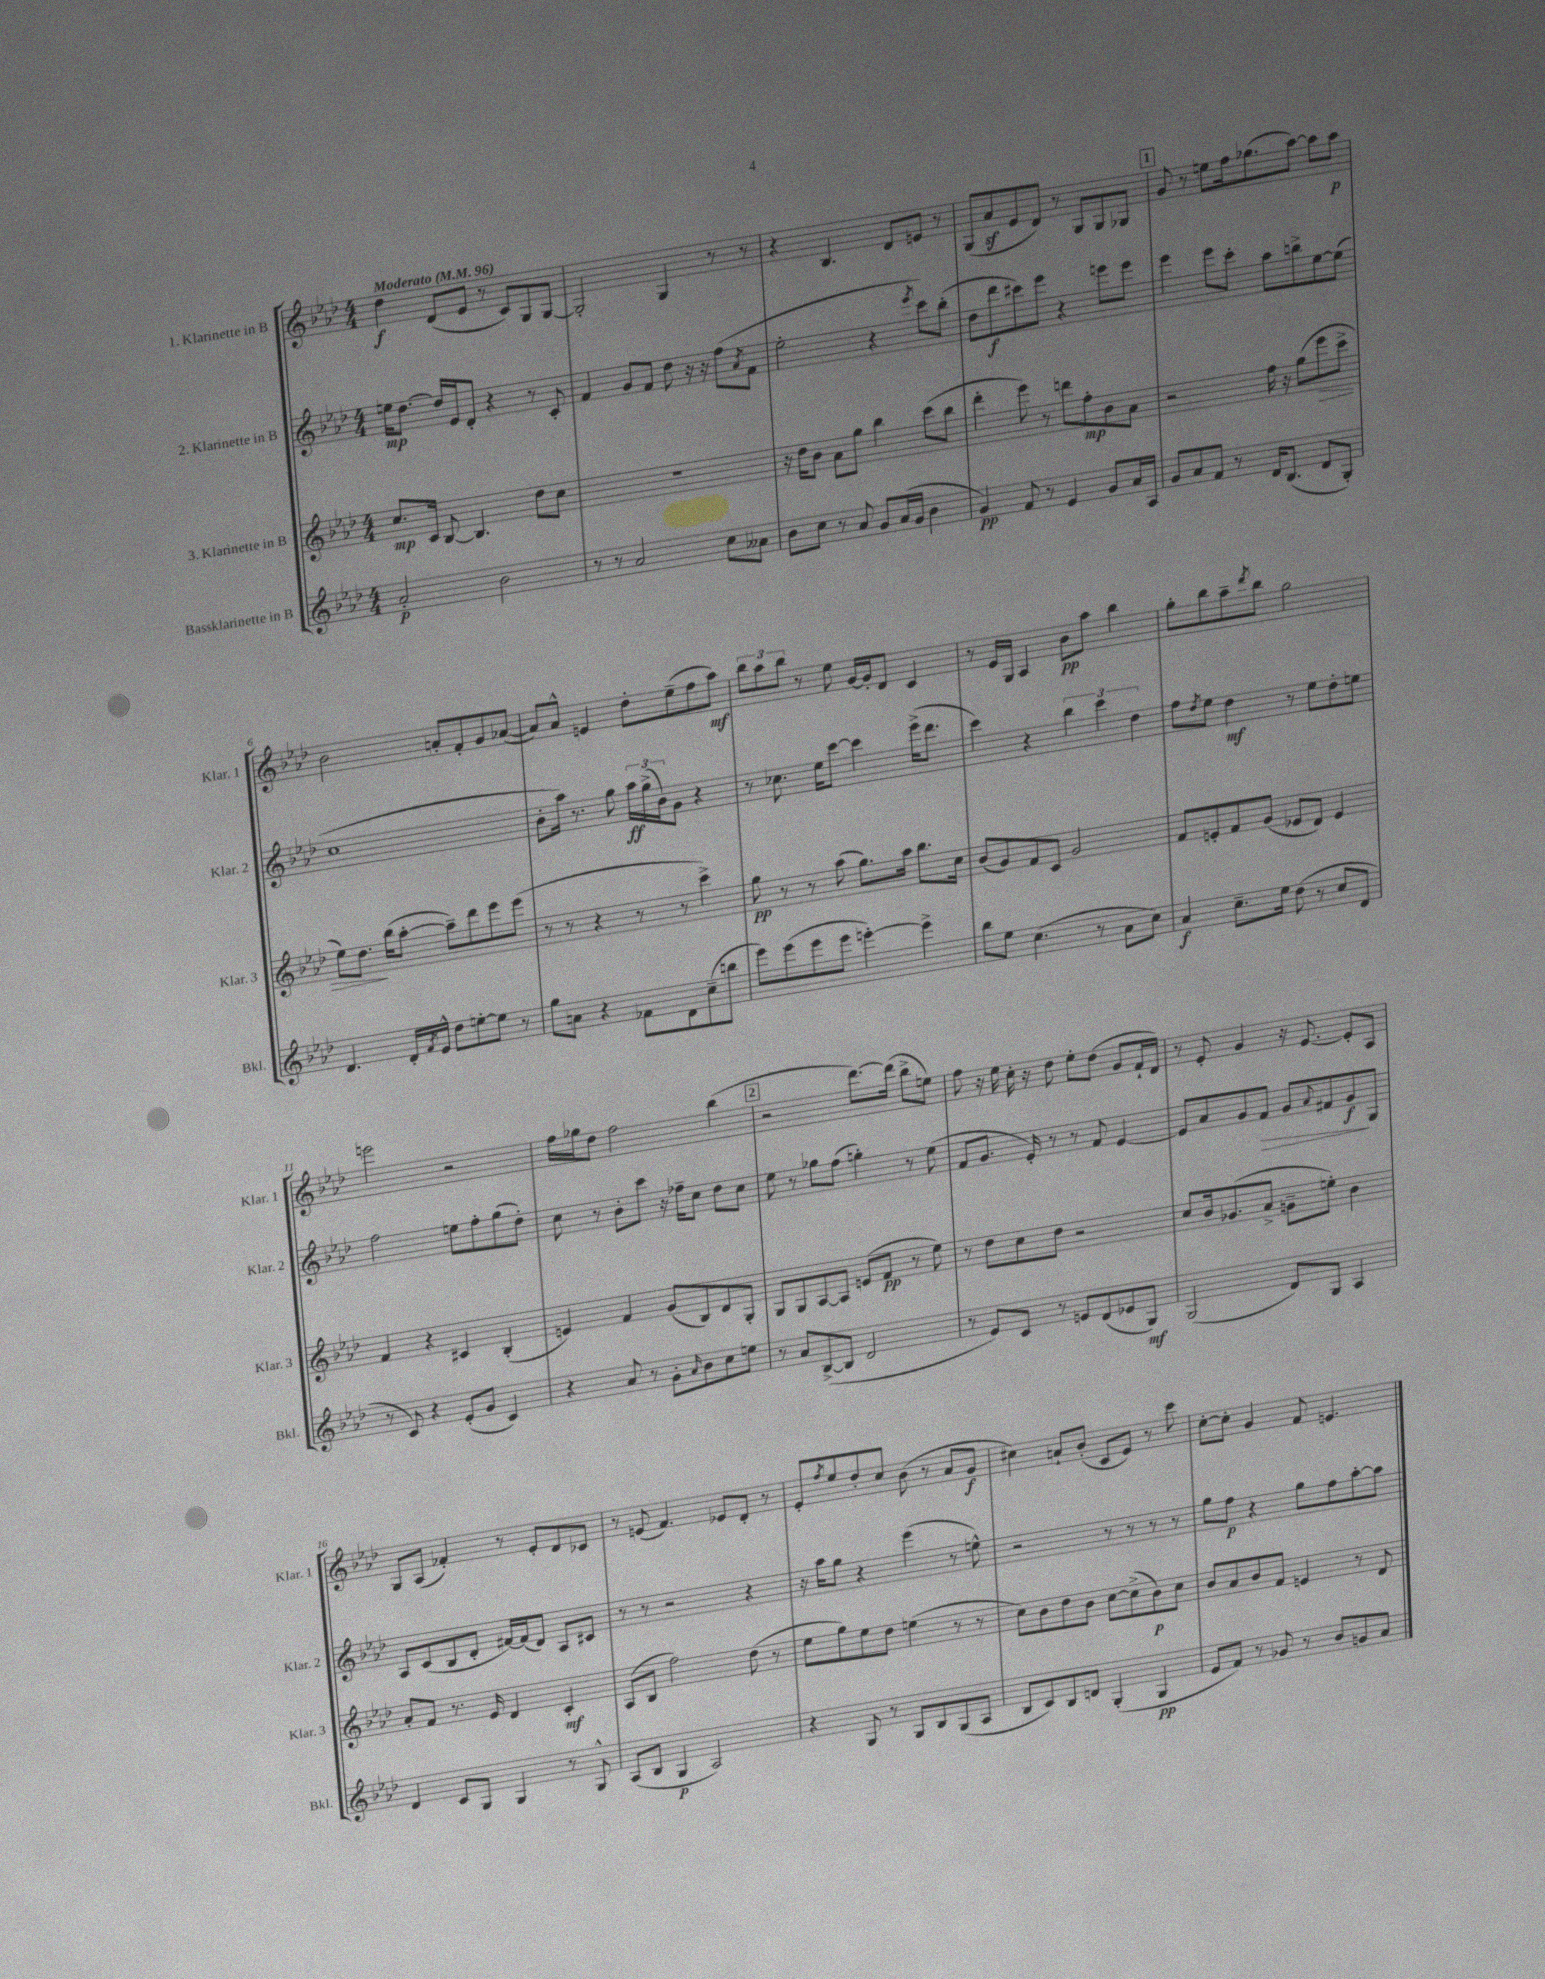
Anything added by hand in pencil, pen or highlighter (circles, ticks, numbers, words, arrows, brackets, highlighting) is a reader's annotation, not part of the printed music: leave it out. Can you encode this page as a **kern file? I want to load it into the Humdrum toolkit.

**kern	**dynam	**kern	**dynam	**kern	**dynam	**kern	**dynam
*part4	*part4	*part3	*part3	*part2	*part2	*part1	*part1
*staff4	*staff4	*staff3	*staff3	*staff2	*staff2	*staff1	*staff1
*I"Bassklarinette in B	*	*I"3. Klarinette in B	*	*I"2. Klarinette in B	*	*I"1. Klarinette in B	*
*I'Bkl.	*	*I'Klar. 3	*	*I'Klar. 2	*	*I'Klar. 1	*
*clefG2	*	*clefG2	*	*clefG2	*	*clefG2	*
*k[b-e-a-d-]	*	*k[b-e-a-d-]	*	*k[b-e-a-d-]	*	*k[b-e-a-d-]	*
*M4/4	*	*M4/4	*	*M4/4	*	*M4/4	*
*MM96	*	*MM96	*	*MM96	*	*MM96	*
=1	=1	=1	=1	=1	=1	=1	=1
!	!	!	!	!	!	!LO:TX:a:B:t=Moderato	!
2a-'/	p	8.cc/L	mp	16een\KL	mp	4dd-\	f
.	.	.	.	[8.dd-\J	.	.	.
.	.	16c/Jk	.	.	.	.	.
.	.	[8B-/	.	16dd-/LL]	.	(8d-/L	.
.	.	.	.	16e-/J	.	.	.
.	.	4.B-/]	.	8d-'/J	.	8e-/J	.
2b-\	.	.	.	4r	.	8r	.
.	.	.	.	.	.	8c/L)	.
.	.	8dd-\L	.	8r	.	8G/	.
.	.	8cc\J	.	8c'/	.	[8G/J	.
=2	=2	=2	=2	=2	=2	=2	=2
8r	.	1r	.	4f/	.	2G'/]	.
8r	.	.	.	.	.	.	.
2a-/	.	.	.	8g/L	.	.	.
.	.	.	.	8f/J	.	.	.
.	.	.	.	8dd-\	.	4G/	.
.	.	.	.	16r	.	.	.
.	.	.	.	16r	.	.	.
8cc\L	.	.	.	(8ff\L	.	8r	.
.	.	.	.	8qa-/	.	.	.
8a--X\J	.	.	.	8f\J	.	8r	.
=3	=3	=3	=3	=3	=3	=3	=3
8b-\L	.	16r	.	2ee-'\	.	4r	.
.	.	16dd-\KL	.	.	.	.	.
8cc\J	.	8b-\J	.	.	.	.	.
8r	.	8a-\L	.	.	.	4.B-/	.
8a-/	.	8gg\J	.	.	.	.	.
8g/L	.	4bb-\	.	4r	.	.	.
(16a-/L	.	.	.	.	.	8d-/L	.
16g/JJ	.	.	.	.	.	.	.
.	.	.	.	8qeee-/	.	.	.
4b-\	.	(8ccc\L	.	8ccc\L)	.	8en/J	.
.	.	8bb-\J	.	(8bb-'\J	.	8r	.
=4	=4	=4	=4	=4	=4	=4	=4
4g/)	pp	4ddd-'\	.	8dd-\L	.	(8G/L	.
.	.	.	.	8ddd-\	f	8a-z/	.
8f/	.	8eee-\)	.	8ccc#X\)	.	8e-/	.
8r	.	8r	.	8eee-\J	.	8d-/J)	.
4e-/	.	8dddn\L	.	4r	.	8r	.
.	.	8ff'\	mp	.	.	8G/L	.
8g/L	.	8b-\	.	8eeen\L	.	8G/	.
16a-/L	.	8a-\J	.	8eee\J	.	8G-X/J	.
16A-/JJ	.	.	.	.	.	.	.
!!LO:REH:place=s1:t=1
=5	=5	=5	=5	=5	=5	=5	=5
8g/L	.	2r	.	4eee-\	.	8g/	.
8a-/	.	.	.	.	.	8r	.
8f/J	.	.	.	8eee-\L	.	8een\L	.
8r	.	.	.	8ccc'\J	.	16ff\k	.
.	.	.	.	.	.	(8.gg-X\	.
16d-/KL	.	16ff\	.	8aa-\L	.	.	.
(8.B-/J	.	16r	.	.	.	.	.
.	.	(8gg\L	.	8bbn^\	.	[8aa-\J)	.
!	!	!	!LO:HP:b	!	!	!	!
8d-/L	.	8eee-\	>	[8ee-\	.	8aa-\L]	.
8G'/J)	.	8ccc^\J	.	(8ee-\J]	.	8aa-\J	p
!!LO:LB:g=z
=6	=6	=6	=6	=6	=6	=6	=6
4.d-/	.	8ee-\L)	.	1cc	.	2b-\	.
.	.	8.dd-\J	.	.	.	.	.
.	.	(16bb-\KL	]	.	.	.	.
16d-'/LL	.	[8aa-'\J	.	.	.	.	.
8qf/	.	.	.	.	.	.	.
16e-^^/JJ	.	.	.	.	.	.	.
8dd-\L	.	8aa-~\L])	.	.	.	8an'/L	.
[8een'\	.	8ddd-\	.	.	.	8f'/	.
8ee\J]	.	8eee-\	.	.	.	8g/	.
8r	.	(8eee-\J	.	.	.	([8a-X/J	.
=7	=7	=7	=7	=7	=7	=7	=7
8gg\L	.	8r	.	8b-'\L	.	8a-/L])	.
8an\J	.	8r	.	16aa-\Jk)	.	8a-^^/J	.
.	.	.	.	8.r	.	.	.
4r	.	4r	.	.	.	4en/	.
.	.	.	.	8gg\	.	.	.
8f-X\L	.	8r	.	24aa-\LL	ff	8dd-'\L	.
.	.	.	.	(24gg^\	.	.	.
.	.	.	.	24b-\J)	.	.	.
8d-\	.	8r	.	8g\J	.	(8ee-~\	.
(8cc~\	.	4ccc^\)	.	4r	.	8ff\	.
8bbn\J	.	.	.	.	.	8aa-\J)	mf
=8	=8	=8	=8	=8	=8	=8	=8
8eee-\L)	.	8gg\	pp	8r	.	12bb-\L	.
.	.	.	.	.	.	12aa-\	.
(8eee-\	.	8r	.	8.cc-X\	.	.	.
.	.	.	.	.	.	12bb-\J	.
8eee-\	.	8r	.	.	.	8r	.
.	.	.	.	16ee-\KL	.	.	.
8eee-\J	.	(8aa-\	.	[8ccc\J	.	8ee-\	.
[4eeen'\)	.	8.gg\L)	.	4ccc\]	.	[16g/LL	.
.	.	.	.	.	.	16g'/J]	.
.	.	.	.	.	.	8d-/J	.
.	.	16aa-\Jk	.	.	.	.	.
4eee^\]	.	8.bb-\L	.	(16eee-^\KL	.	4c/	.
.	.	.	.	8.ddd-\J	.	.	.
.	.	16cc\Jk	.	.	.	.	.
=9	=9	=9	=9	=9	=9	=9	=9
8bb-\L	.	(8b-/L	.	4ccc\)	.	8r	.
8ee-\J	.	8g/)	.	.	.	16e-/LL	.
.	.	.	.	.	.	16G/JJ	.
(4.cc\	.	8f/	.	4r	.	4A-/	.
.	.	8c/J	.	.	.	.	.
.	.	2g/	.	6bb-\	.	8b-\L	pp
8r	.	.	.	.	.	8aa-\J	.
.	.	.	.	6ccc\	.	.	.
8a-\L	.	.	.	.	.	4bb-\	.
.	.	.	.	6dd-\	.	.	.
8cc\J)	.	.	.	.	.	.	.
=10	=10	=10	=10	=10	=10	=10	=10
4a-/	f	8f/L	.	8ff\L	.	8gg'\L	.
.	.	.	.	8qdd-/	.	.	.
.	.	8en'/	.	8ee-\J	.	8bb-\	.
8.cc~\L	.	8f/	.	4dd-\	mf	8aa-~\	.
.	.	.	.	.	.	8qddd-/	.
.	.	(8g/J	.	.	.	8bb-\J	.
16ee-\Jk	.	.	.	.	.	.	.
(8dd-\	.	8e-X/L	.	8r	.	2gg\	.
8r	.	8d-/J)	.	8ee-\L	.	.	.
8cc/L	.	4e-/	.	8dd-'\	.	.	.
8d-/J	.	.	.	8een\J	.	.	.
!!LO:LB:g=z
=11	=11	=11	=11	=11	=11	=11	=11
8r	.	4f/	.	2ff\	.	2eeen\	.
8c/)	.	.	.	.	.	.	.
4r	.	4r	.	.	.	.	.
(8e-'/L	.	4c#X/	.	8een\L	.	2r	.
8g/J	.	.	.	8ff'\	.	.	.
4c/)	.	(4B-'/	.	(8gg\	.	.	.
.	.	.	.	8dd-'\J)	.	.	.
=12	=12	=12	=12	=12	=12	=12	=12
4r	.	4en/)	.	8cc\	.	16ff\LL	.
.	.	.	.	.	.	16gg-X\J	.
.	.	.	.	8r	.	8dd-\J	.
8a-/	.	4f/	.	8b-'\L	.	2ff\	.
8r	.	.	.	8ccc\J	.	.	.
8g'\L	.	(8g/L	.	16r	.	.	.
.	.	.	.	16ff-X~\KL	.	.	.
16qqa-/	.	.	.	.	.	.	.
8b-\	.	8B-/)	.	8cc\J	.	.	.
8cc\	.	8d-/	.	8dd-\L	.	(4bb-\	.
8een\J	.	8G'/J	.	8cc\J	.	.	.
!!LO:REH:place=s1:t=2
=13	=13	=13	=13	=13	=13	=13	=13
8r	.	8G/L	.	8ee-\	.	2r	.
8a-/L	.	8G/	.	8r	.	.	.
([8B-^/	.	[8A-/	.	8gg-X\L	.	.	.
8B-/J]	.	8A-/J]	.	(8ff\J	.	.	.
2d-/	.	(8en/L	.	4ggn'\)	.	[8.ddd-\L)	.
.	.	8f/J	pp	.	.	.	.
.	.	.	.	.	.	(16ddd-\Jk]	.
.	.	8r	.	8r	.	8bb-^\L	.
.	.	8ee-\)	.	(8ee-\	.	8een\J)	.
=14	=14	=14	=14	=14	=14	=14	=14
8r	.	8r	.	8f/L	.	8ff\	.
8e-/L)	.	8dd-\L	.	8.g/J	.	16r	.
.	.	.	.	.	.	16ee-\	.
8c/J	.	8cc\	.	.	.	16cc'\	.
.	.	.	.	16e-'/)	.	16r	.
8r	.	8dd-\J	.	8r	.	8dd-\	.
8en/L	.	2r	.	8r	.	8ee-'\L	.
(8d-/	.	.	.	8f/	.	(8dd-\J	.
8e-X/	.	.	.	[4e-/	.	8g/L	.
8G/J)	mf	.	.	.	.	16f`/L	.
.	.	.	.	.	.	16d-/JJ)	.
=15	=15	=15	=15	=15	=15	=15	=15
(2G/	.	8cc/L	.	8e-/L]	.	8r	.
.	.	16b-/k	.	8a-/	.	8e-'/	.
.	.	(8.g-X/	.	.	.	.	.
.	.	.	.	8g/	.	4g/	.
!	!	!	!	!	!LO:HP:b	!	!
.	.	8a-^/J	.	8f/J	>	.	.
8d-/L)	.	8gn~\L	.	8g/L	.	16r	.
.	.	.	.	.	.	[8.e-/	.
.	.	.	.	8qqa-/	.	.	.
8G/J	.	8een'\J)	.	8f#X/	.	.	.
4A-/	.	4b-\	.	8g/	f	8e-'/L]	.
.	.	.	.	8G/J	]	8A-/J	.
!!LO:LB:g=z
=16	=16	=16	=16	=16	=16	=16	=16
4d-/	.	8a-'/L	.	8A-/L	.	8G/L	.
.	.	8f/J	.	(8c/	.	(8A-/J	.
8c/L	.	8.r	.	8B-/	.	4f-X'/)	.
8G/J	.	.	.	8d-'/J	.	.	.
.	.	16e-/	.	.	.	.	.
4G/	.	4d-/	.	[16f#X/LL)	.	8r	.
.	.	.	.	(16f#/J]	.	.	.
.	.	.	.	8d-/J)	.	8e-'/L	.
8r	.	4c'/	mf	8A-/L	.	8d-/	.
8G^^/	.	.	.	8c#X/J	.	8c-X/J	.
=17	=17	=17	=17	=17	=17	=17	=17
(8A-/L	.	(8A-/L	.	8r	.	8r	.
8B-/J	.	8B-/J	.	8r	.	(8en/	.
4G/	p	2ff\)	.	2r	.	4.f/)	.
2A-/)	.	.	.	.	.	.	.
.	.	.	.	.	.	8e-X/L	.
.	.	(8dd-\	.	4r	.	8d-'/J	.
.	.	8r	.	.	.	8r	.
=18	=18	=18	=18	=18	=18	=18	=18
4r	.	8ee-\L	.	16r	.	8e-'/L	.
.	.	.	.	16aa-\KL	.	.	.
.	.	.	.	.	.	8qff/	.
.	.	8gg\)	.	8gg\J	.	8ee-/	.
8G/	.	8ee-\	.	4r	.	8dd-'/	.
8r	.	8dd-\J	.	.	.	8cc/J	.
8G/L	.	(4een\	.	(4eee-\	.	(8b-\	.
8B-/	.	.	.	.	.	8r	.
(8G/	.	8r	.	8r	.	8a-/L	.
8A-/J	.	8r	.	8een^^\)	.	8g/J	f
=19	=19	=19	=19	=19	=19	=19	=19
8B-/L	.	8cc\L)	.	2r	.	4cc#X\)	.
8c/)	.	8b-\	.	.	.	.	.
8B-/	.	8dd-\	.	.	.	8an`/L	.
8dn/J	.	8b-\J	.	.	.	(8b-'/J	.
(4G'/	.	[8cc\L	.	8r	.	8c/L	.
.	.	(8cc^\]	.	8r	.	8e-/J)	.
4G/	pp	8b-\)	p	8r	.	8r	.
.	.	8cc\J	.	8r	.	8ccc\	.
=20	=20	=20	=20	=20	=20	=20	=20
8e-/L	.	8b-/L	.	8gg\L	.	[8cc'\L	.
8f/J)	.	8a-/	.	8ff\J	p	8cc'\J]	.
8r	.	8b-/	.	4r	.	4g/	.
8g-X/	.	8f/J	.	.	.	.	.
8r	.	4en/	.	8gg\L	.	8f/	.
8b-/L	.	.	.	8ff\	.	4.en/	.
8gn/	.	8r	.	[8aa-'\	.	.	.
8a-/J	.	8d-/	.	8aa-\J]	.	.	.
==	==	==	==	==	==	==	==
*-	*-	*-	*-	*-	*-	*-	*-
